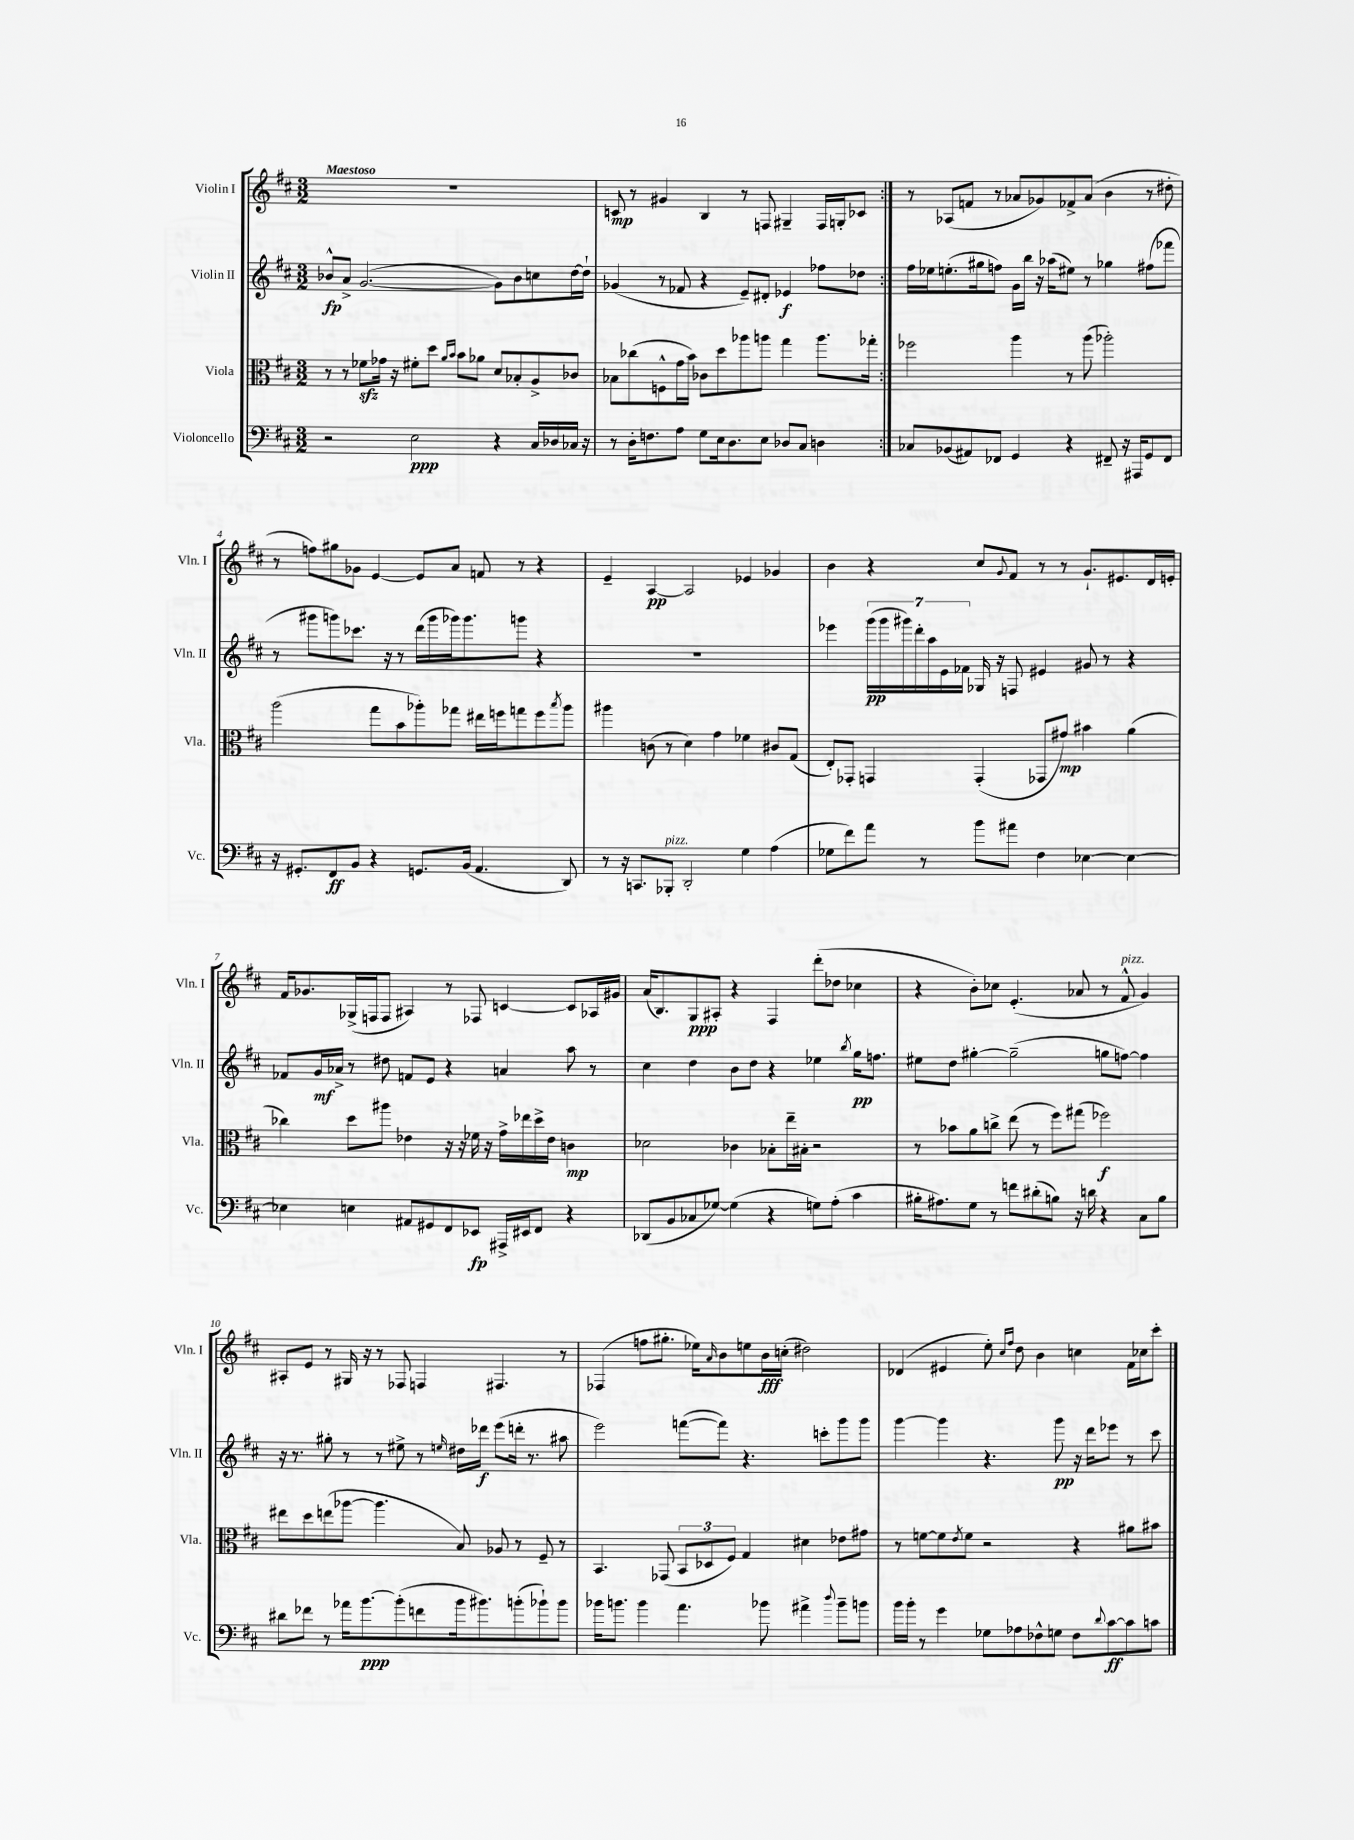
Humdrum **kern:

**kern	**dynam	**kern	**dynam	**kern	**dynam	**kern	**dynam
*part4	*part4	*part3	*part3	*part2	*part2	*part1	*part1
*staff4	*staff4	*staff3	*staff3	*staff2	*staff2	*staff1	*staff1
*I"Violoncello	*	*I"Viola	*	*I"Violin II	*	*I"Violin I	*
*I'Vc.	*	*I'Vla.	*	*I'Vln. II	*	*I'Vln. I	*
*clefF4	*	*clefC3	*	*clefG2	*	*clefG2	*
*k[f#c#]	*	*k[f#c#]	*	*k[f#c#]	*	*k[f#c#]	*
*M3/2	*	*M3/2	*	*M3/2	*	*M3/2	*
=1	=1	=1	=1	=1	=1	=1	=1
!	!	!	!	!	!	!LO:TX:a:B:t=Maestoso	!
2r	.	8r	.	8b-X^^/L	fp	1.r	.
.	.	8r	.	8a^/J	.	.	.
.	.	8f-Xzz\L	.	([2.g/	.	.	.
.	.	16g-X\Jk	.	.	.	.	.
.	.	16r	.	.	.	.	.
2E\	ppp	8f#X'\L	.	.	.	.	.
.	.	8dd\J	.	.	.	.	.
.	.	16qqa/LL	.	.	.	.	.
.	.	16qqb/JJ	.	.	.	.	.
.	.	8b\L	.	.	.	.	.
.	.	8a-X\J	.	.	.	.	.
4r	.	8d/L	.	8g\L])	.	.	.
.	.	8B-X'/	.	8b-\	.	.	.
16C#/LL	.	8A^/	.	8ccn\	.	.	.
16D-X/	.	.	.	.	.	.	.
16C-X/JJ	.	8c-X/J	.	[16dd\L	.	.	.
16r	.	.	.	16dd`\JJ]	.	.	.
=2	=2	=2	=2	=2	=2	=2	=2
8r	.	8B-X\L	.	(4g-X/	.	8cn/	mp
16D'\KL	.	(8cc-X\	.	.	.	8r	.
8.Fn\	.	.	.	.	.	.	.
.	.	8Fn^^\	.	8r	.	4g#X/	.
8A\J	.	16g\L	.	8f-X/	.	.	.
.	.	16b\JJ)	.	.	.	.	.
8G\L	.	8c-X\L	.	4r	.	4B/	.
16E\k	.	8dd\	.	.	.	.	.
8.D\	.	.	.	.	.	.	.
.	.	8aa-X\	.	8e~/L)	.	8r	.
8E\J	.	8aan\J	.	8d#X'/J	.	8Fn/	.
8D-X/L	.	4gg\	.	4e-X/	f	4G#X~/	.
8C#/J	.	.	.	.	.	.	.
4Dn\	.	8.aa\L	.	8ff-X\L	.	16F/LL	.
.	.	.	.	.	.	16Gn'/J	.
.	.	.	.	8dd-X\J	.	8c-X/J	.
.	.	16gg-X'\Jk	.	.	.	.	.
=3:|!	=3:|!	=3:|!	=3:|!	=3:|!	=3:|!	=3:|!	=3:|!
8C-X/L	.	2ff-X\	.	16ff#\LL	.	8r	.
.	.	.	.	16ee-X\J	.	.	.
(8BB-X/	.	.	.	(8.een'\	.	(8A-X/L	.
8AA#X/)	.	.	.	.	.	8fn/J	.
.	.	.	.	16gg#X\k	.	.	.
8FF-X/J	.	.	.	8ffn\J)	.	8r	.
4GG/	.	4aa\	.	16g\LL	.	8a-X/L	.
.	.	.	.	16bb\JJ	.	.	.
.	.	.	.	16r	.	8g-X/)	.
.	.	.	.	(16aa-X\KL	.	.	.
4r	.	8r	.	8ee#X\J)	.	8f-X^/	.
.	.	(8aa\	.	8r	.	(8a-/J	.
8FF#X~/	.	2aa-X'\)	.	4gg-X\	.	4b\	.
16r	.	.	.	.	.	.	.
16AAA#X/KL	.	.	.	.	.	.	.
8GG/	.	.	.	(8ff#X\L	.	8r	.
8FF#/J	.	.	.	8fff-X\J	.	8dd#X'\	.
!!LO:LB:g=z
=4	=4	=4	=4	=4	=4	=4	=4
16r	.	(2aa\	.	8r	.	8r	.
8.GG#X'/L	.	.	.	.	.	.	.
.	.	.	.	8ggg#X\L	.	8ffn\L)	.
8FF#/	ff	.	.	8gggn\)	.	8gg#X\	.
8BB/J	.	.	.	8.ccc-X\J	.	8g-X\J	.
4r	.	8gg\L	.	.	.	[4e/	.
.	.	.	.	16r	.	.	.
.	.	8b\	.	8r	.	.	.
8.GGn/L	.	8aa-X'\)	.	(16ddd\LL	.	8e/L]	.
.	.	.	.	16ggg\	.	.	.
.	.	8gg-X\J	.	16ggg-X\J)	.	8a/J	.
(16BB/Jk	.	.	.	8.ggg-\	.	.	.
4.AA/	.	16ee#X\LL	.	.	.	8fn/	.
.	.	16ffn\J	.	.	.	.	.
.	.	8ggn\	.	8gggn\J	.	8r	.
.	.	8ff\	.	4r	.	4r	.
.	.	8qbb/	.	.	.	.	.
8DD/)	.	8aa-\J	.	.	.	.	.
=5	=5	=5	=5	=5	=5	=5	=5
8r	.	4aa#X\	.	1.r	.	4e~/	.
16r	.	.	.	.	.	.	.
8.CCn/L	.	.	.	.	.	.	.
.	.	(8cn\	.	.	.	[4A/	pp
!LO:TX:a:i:t=pizz.	!	!	!	!	!	!	!
8BBB-X'/J	.	8r	.	.	.	.	.
2DD'/	.	4d\)	.	.	.	2A/]	.
.	.	4g\	.	.	.	.	.
4G\	.	4f-X\	.	.	.	4e-X/	.
(4A\	.	8c#X/L	.	.	.	4g-X/	.
.	.	(8G/J	.	.	.	.	.
=6	=6	=6	=6	=6	=6	=6	=6
8G-X\L	.	8E'/L)	.	4eee-X\	.	4b\	.
8f#\)	.	8GG-X'/J	.	.	.	.	.
8a\J	.	4GGn/	.	(28ggg\LL	pp	4r	.
.	.	.	.	28ggg\	.	.	.
.	.	.	.	28ggg#X\)	.	.	.
.	.	.	.	28ddd'\	.	.	.
8r	.	.	.	.	.	.	.
.	.	.	.	28aa\	.	.	.
.	.	.	.	28e\	.	.	.
.	.	.	.	28f-X\JJ	.	.	.
8b\L	.	(4GG'/	.	16G-X/	.	8cc#/L	.
.	.	.	.	16r	.	.	.
.	.	.	.	.	.	8qqg/	.
8a#X\J	.	.	.	8Fn/	.	8f#/J	.
4F#\	.	8GG-X/L	.	4e#X/	.	8r	.
.	.	8g#X/J)	mp	.	.	8r	.
[4E-X\	.	4b#X\	.	8g#X/	.	8.g`/L	.
.	.	.	.	8r	.	.	.
.	.	.	.	.	.	8.e#X/	.
4E-\_	.	(4a\	.	4r	.	.	.
.	.	.	.	.	.	16d/L	.
.	.	.	.	.	.	16en'/JJ	.
!!LO:LB:g=z
=7	=7	=7	=7	=7	=7	=7	=7
4E-X\]	.	4cc-X\)	.	8f-X/L	.	16f#/KL	.
.	.	.	.	.	.	8.g-X/	.
.	.	.	.	16g/L	mf	.	.
.	.	.	.	16a-X^/JJ	.	.	.
4En\	.	8dd\L	.	8r	.	(16G-X^/L	.
.	.	.	.	.	.	16Fn/J	.
.	.	8aa#X\J	.	8dd#X\	.	8F/J	.
8AA#X/L	.	4e-X\	.	8fn/L	.	4A#X/)	.
8GG#X/	.	.	.	8e/J	.	.	.
8FF#/	.	16r	.	4r	.	8r	.
.	.	16r	.	.	.	.	.
8EE-X/J	fp	16f-X\	.	.	.	8F-X/	.
.	.	16r	.	.	.	.	.
16AAA#X^/LL	.	16g^\LL	.	4an/	.	[4cn/	.
16EE#X/J	.	16ee-X\	.	.	.	.	.
8FF#/J	.	16dd^\	.	.	.	.	.
.	.	16e-\JJ	.	.	.	.	.
4r	.	4cn\	mp	8aa\	.	8c/L]	.
.	.	.	.	8r	.	16A-X/L	.
.	.	.	.	.	.	16g#X/JJ	.
=8	=8	=8	=8	=8	=8	=8	=8
(8DD-X/L	.	2d-X\	.	4cc#\	.	(16a/KL	.
.	.	.	.	.	.	8.B/)	.
8BB/	.	.	.	.	.	.	.
8C-X/	.	.	.	4dd\	.	8G/	ppp
[8G-X/J)	.	.	.	.	.	8A#X'/J	.
(4G-\]	.	4c-X\	.	8b\L	.	4r	.
.	.	.	.	8dd\J	.	.	.
4r	.	8B-X'\L	.	4r	.	4F#/	.
.	.	16ee~\L	.	.	.	.	.
.	.	16B#X'\JJ	.	.	.	.	.
8Gn\L)	.	2r	.	4ee-X\	.	(8ddd'\L	.
(8A'\J	.	.	.	.	.	8dd-X\J	.
.	.	.	.	8qbb/	.	.	.
4c#\	.	.	.	16gg\KL	pp	4cc-X\	.
.	.	.	.	8.ffn\J	.	.	.
=9	=9	=9	=9	=9	=9	=9	=9
16B#X'\KL	.	8r	.	8ee#X\L	.	4r	.
8.A#X\)	.	.	.	.	.	.	.
.	.	8b-X\L	.	8dd\J	.	.	.
8G\J	.	8a\	.	[4gg#X'\	.	8b'\L)	.
8r	.	8ccn^\J	.	.	.	8cc-X\J	.
8fn\L	.	(8ee\	.	(2gg#~\]	.	(4.e'/	.
(8d#X'\	.	8r	.	.	.	.	.
8Bn\J)	.	8ff#\L)	.	.	.	.	.
16r	.	(8gg#X\J	.	.	.	8a-X/	.
16dn\	.	.	.	.	.	.	.
4r	.	2ff-X\)	f	8ggn\L	.	8r	.
!	!	!	!	!	!	!LO:TX:a:i:t=pizz.	!
.	.	.	.	[8ffn\J)	.	8f#^^/	.
8C#\L	.	.	.	4ff\]	.	4g/)	.
8B\J	.	.	.	.	.	.	.
!!LO:LB:g=z
=10	=10	=10	=10	=10	=10	=10	=10
8d#X\L	.	8ee#X\L	.	16r	.	8A#X'/L	.
.	.	.	.	8.r	.	.	.
8f-X\J	.	8dd\	.	.	.	8e/J	.
8r	.	(8een\	.	8gg#X'\	.	8r	.
16a-X\KL	.	[8aa-X\J	.	8r	.	16G#X/	.
[8.b\	ppp	.	.	.	.	16r	.
.	.	4.aa-\]	.	8r	.	8r	.
(8b'\]	.	.	.	8ee#X^\	.	8F-X/	.
8fn\	.	.	.	8r	.	4Fn/	.
.	.	.	.	16qqeen/	.	.	.
16b\k	.	8B/)	.	16dd#X\LL	.	.	.
8.b#X\)	.	.	.	16ddd-X\JJ	f	.	.
.	.	8A-X/	.	(8eee\L	.	4.F#X/	.
(8bn'\	.	8r	.	16dddn'\Jk	.	.	.
.	.	.	.	8.r	.	.	.
8b-X`\)	.	8F#~/	.	.	.	.	.
8b-\J	.	8r	.	8aa#X\	.	8r	.
=11	=11	=11	=11	=11	=11	=11	=11
16b-X\KL	.	4.BB/	.	2eee\)	.	(4F-X/	.
8.bn\J	.	.	.	.	.	.	.
4b\	.	.	.	.	.	8ffn\L	.
.	.	(8GG-X/	.	.	.	8.gg#X'\J	.
4.a\	.	12BB/L	.	([8fffn\L	.	.	.
.	.	.	.	.	.	16ee-X\KL)	.
.	.	12D-X/	.	.	.	.	.
.	.	.	.	.	.	16qqa/	.
.	.	.	.	8fff\J])	.	8b\	.
.	.	12F#/J)	.	.	.	.	.
.	.	4G/	.	4.r	.	8een\	.
8b-X\	.	.	.	.	.	16b\L	fff
.	.	.	.	.	.	(16ccn'\JJ	.
4a#X^\	.	4d#X\	.	.	.	2dd#X\)	.
.	.	.	.	8cccn'\L	.	.	.
8qqdd/	.	.	.	.	.	.	.
8b-~\L	.	8e-X\L	.	8ggg\	.	.	.
8bn\J	.	8g#X\J	.	8ggg\J	.	.	.
=12	=12	=12	=12	=12	=12	=12	=12
16b\LL	.	8r	.	[4ggg\	.	(4d-X/	.
16b'\JJ	.	.	.	.	.	.	.
8r	.	[8fn\L	.	.	.	.	.
4g\	.	8f\]	.	4ggg\]	.	4e#X/	.
.	.	8qe/	.	.	.	.	.
.	.	8f\J	.	.	.	.	.
8G-X\L	.	2r	.	4.r	.	8ee'\)	.
.	.	.	.	.	.	16qqcc#/LL	.
.	.	.	.	.	.	16qqff#/JJ	.
8A-X\	.	.	.	.	.	8dd\	.
8F-X^^\	.	.	.	.	.	4b\	.
8Gn\J	.	.	.	8ggg\	pp	.	.
8F-\L	.	4r	.	16r	.	4ccn\	.
.	.	.	.	16ddd\KL	.	.	.
8qqd/	.	.	.	.	.	.	.
[8c#\	ff	.	.	8eee-X\J	.	.	.
8c#\]	.	8a#X\L	.	8r	.	16f#\LL	.
.	.	.	.	.	.	16cc-X\J	.
8cn\J	.	8b#X\J	.	8ccc#\	.	8ccc#'\J	.
==	==	==	==	==	==	==	==
*-	*-	*-	*-	*-	*-	*-	*-
